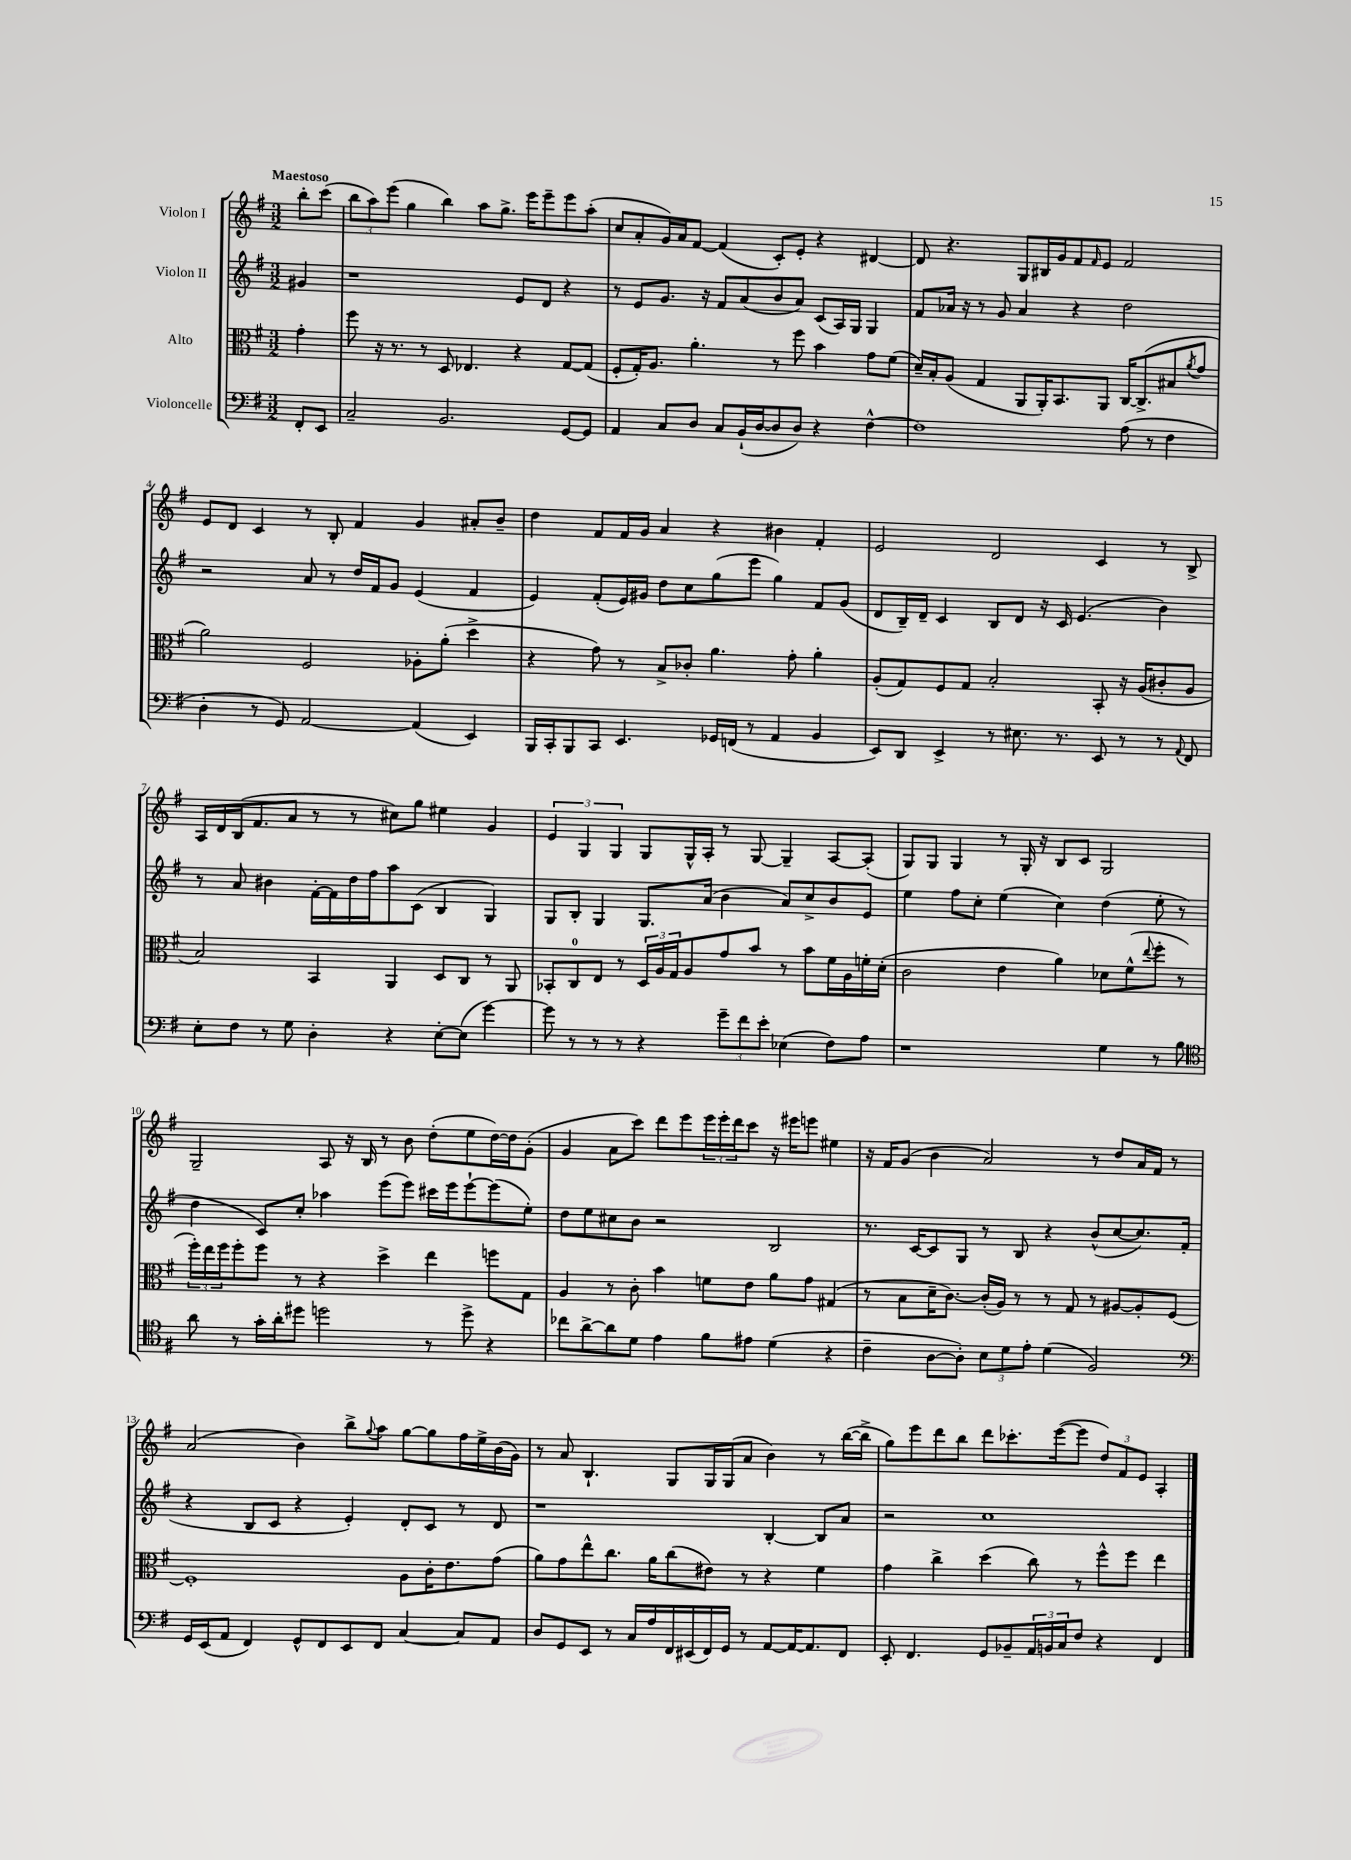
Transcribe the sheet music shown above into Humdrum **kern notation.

**kern	**kern	**kern	**kern
*part4	*part3	*part2	*part1
*staff4	*staff3	*staff2	*staff1
*I"Violoncelle	*I"Alto	*I"Violon II	*I"Violon I
*clefF4	*clefC3	*clefG2	*clefG2
*k[f#]	*k[f#]	*k[f#]	*k[f#]
*M3/2	*M3/2	*M3/2	*M3/2
=	=	=	=
!	!	!	!LO:TX:a:B:t=Maestoso
8FF#'/L	4g'\	4g#X/	8bb'\L
8EE/J	.	.	(8ccc\J
=1	=1	=1	=1
2C~/	8ff#\	1r	12bb\L
.	.	.	12aa\)
.	16r	.	.
.	.	.	(12eee\J
.	8.r	.	.
.	.	.	4gg\
.	8r	.	.
2.BB/	8D/	.	4bb\)
.	4.E-X/	.	.
.	.	.	8aa\L
.	.	.	8.gg^\J
.	4r	8e/L	.
.	.	.	16eee\KL
.	.	8d/J	8eee~\
[8GG/L	[8G/L	4r	8eee\
8GG/J]	(8G/J]	.	(8aa'\J
=2	=2	=2	=2
4AA/	8F#'/L	8r	8cc/L
.	16G'/K)	8e/L	8a'/
.	8.A/J	.	.
8C/L	.	8.g/J	16g/L)
.	.	.	16a/J
8D/J	4.a'\	.	[8f#/J
.	.	16r	.
8C/L	.	8f#/L	(4f#/]
(16BB`/L	.	(8a/	.
[16D/J	.	.	.
8D/]	8r	8b/	8c'/L)
8D/J)	8ff#\	8a/J)	8e'/J
4r	4b\	(8c/L	4r
.	.	16A/L)	.
.	.	16G/JJ	.
[4F#^^\	8g\L	4G/	[4d#X/
.	(8f#\J	.	.
=3	=3	=3	=3
1F#]	16d~/LL)	8f#/L	8d#/]
.	16B'/J	.	.
.	(8A/J	16a-X/Jk	4.r
.	.	16r	.
.	4G/	8r	.
.	.	8g/	.
.	8AA/L	4a-/	8G/L
.	16AA'/K)	.	16B#X/L
.	8.BB/	.	16g/J
.	.	4r	8f#/
.	.	.	16qqf#/
.	8AA/J	.	8e/J
(8A\	[16C/KL	2dd\	2f#/
.	(8.C^/]	.	.
8r	.	.	.
4F#\	8B#X/	.	.
.	8qa/	.	.
.	8g/J	.	.
!!LO:LB:g=z
=4	=4	=4	=4
4D'\	2a\)	2r	8e/L
.	.	.	8d/J
8r	.	.	4c/
8GG/)	.	.	.
[2AA/	2F#/	8a/	8r
.	.	8r	8B'/
.	.	16dd/LL	4f#/
.	.	16f#/J	.
.	.	8g/J	.
(4AA/]	8A-X'\L	(4e/	4g/
.	(8a'\J	.	.
4EE/)	4dd^\	4f#/	8a#X'/L
.	.	.	8b~/J
=5	=5	=5	=5
16BBB/LL	4r	4e/)	4dd\
16CC'/J	.	.	.
8BBB/	.	.	.
8CC/J	8g\)	(8f#'/L	8f#/L
4.EE/	8r	16e/L)	16f#/L
.	.	16g#X/JJ	16g/JJ
.	8B^/L	8dd\L	4a/
.	8c-X'/J	8cc\	.
16GG-X/LL	4.a\	(8gg\	4r
(16FFn/JJ	.	.	.
8r	.	8eee\J	.
4AA/	.	4gg\)	4b#X\
.	8g'\	.	.
4BB/	4a'\	8f#/L	4f#'/
.	.	(8g#/J	.
=6	=6	=6	=6
8EE/L)	(8A'/L	8d/L	2e/
8DD/J	8G/)	16B~/L)	.
.	.	16d~/JJ	.
4EE^/	8F#/	4c/	.
.	8G/J	.	.
8r	2B'/	8B/L	2d/
8.E#X\	.	8d/J	.
.	.	16r	.
8.r	.	16c/	.
.	.	(4.e/	.
8EE/	8BB'/	.	4c/
8r	16r	.	.
.	(16A/KL	.	.
8r	8c#X'/	4b\)	8r
8qqAA/	.	.	.
8FF#/	8A/J	.	8B^/
!!LO:LB:g=z
=7	=7	=7	=7
8E'\L	2B/)	8r	16A/LL
.	.	.	16d/
8F#\J	.	8a/	(16B/J
.	.	.	8.f#/
8r	.	4b#X\	.
8G\	.	.	8a/J
4D'\	4BB/	[16f#'\LL	8r
.	.	16f#\]	.
.	.	16dd\	8r
.	.	16ff#\J	.
4r	4AA/	8aa\	8cc#X\L)
.	.	(8c\J	8gg\J
[8E'\L	8D/L	4B/	4ee#X\
(8E\J]	8C/J	.	.
[4g\)	8r	4G/)	4g/
.	8AA/	.	.
=8	=8	=8	=8
8g\]	8BB-X'/L	8G/L	6e/
8r	8C/	8B'/J	.
.	.	.	6G/
8r	8E/J	4G/	.
.	.	.	6G/
8r	8r	.	.
4r	24D/LL	8.G/L	8G/L
.	24A/	.	.
.	24G/J	.	.
.	8A/	.	16G^^/L
.	.	(16a/Jk	16A'/JJ
12g~\L	8g/	4b\	8r
12f#\	.	.	.
.	8b/J	.	[8G/
12e'\J	.	.	.
(4E-X\	8r	8a/L)	4G~/]
.	8b\L	8cc^/	.
8F#\L)	16f#\L	8b/	[8A/L
.	16A\	.	.
8A\J	16fn'\	8e/J	(8A'/J]
.	(16d'\JJ	.	.
=9	=9	=9	=9
1r	2c\	4ee\	8G/L)
.	.	.	8G/J
.	.	8ff#\L	4G/
.	.	8cc'\J	.
.	4e\	(4ee\	8r
.	.	.	16G'/
.	.	.	16r
.	4a\)	4cc\)	8B/L
.	.	.	8c/J
4G\	8d-X\L	(4dd\	2G/
.	(8f#^^\	.	.
.	8qqee/	.	.
8r	8ff#'\J	8ee'\	.
8B\	8r	8r	.
!!LO:LB:g=z
=10	=10	=10	=10
*clefC4	*	*	*
8a\	24ff#'\LL)	4dd\	2G~/
.	24ee\	.	.
.	24ff#\J	.	.
8r	8ff#'\	.	.
16g'\LL	8ff#\J	8c/L)	.
16a'\J	.	.	.
8dd#X\J	8r	8cc'/J	.
2ddn\	4r	4aa-X\	8A/
.	.	.	16r
.	.	.	16B/
.	4dd^\	(8eee\L	8r
.	.	8eee\J)	8b\
8r	4ee\	16ccc#X\LL	(8dd'\L
.	.	16eee\J	.
8dd^\	.	[8eee`\	8ee\
4r	8ffn\L	(8eee\]	[16dd\L)
.	.	.	16dd\J]
.	8G\J	8ee'\J)	(8g'\J
=11	=11	=11	=11
8cc-X\L	4A/	8dd\L	4g/
[8a^\	.	8ee\	.
8a\]	8r	8cc#X\	8a\L
8d\J	8c'\	8b\J	8ccc\J)
4e\	4b\	2r	8ddd\L
.	.	.	8eee\
8f#\L	8fn\L	.	24eee\L
.	.	.	24eee'\
.	.	.	24ddd\J
8e#X\J	8e\J	.	8ccc\J
(4d\	8a\L	2B/	16r
.	.	.	16eee#X\KL
.	8g\J	.	8eeen\J
4r	(4G#X/	.	4ee#X\
=12	=12	=12	=12
4c~\	8r	8.r	16r
.	.	.	16f#/KL
.	8B\L	.	(8g/J
.	.	[16c/KL	.
[8A\L	16d~\K	8c/]	4b\
.	[8.c\J)	.	.
8A'\J])	.	8G/J	.
12B\L	(16c'/LL]	8r	2a/)
.	16A/JJ)	.	.
12d\	.	.	.
.	8r	8B/	.
12e'\J	.	.	.
(4d\	8r	4r	.
.	8G/	.	.
2F#/)	8r	(8b^^/L	8r
.	[8A#X/L	[8cc/	8dd/L
.	8A#'/]	8.cc/])	16a/L
.	.	.	16f#/JJ
.	[8F#/J	.	8r
.	.	(16f#/Jk	.
!!LO:LB:g=z
=13	=13	=13	=13
*clefF4	*	*	*
16GG/LL	1F#']	4r	(2a/
(16EE/J	.	.	.
8AA/J	.	.	.
4FF#/)	.	8B/L	.
.	.	8c/J	.
8GG^^/L	.	4r	4b\)
8FF#/	.	.	.
8EE/	.	4e'/)	8bb^\L
.	.	.	8qqgg/
8FF#/J	.	.	8aa\J
[4C/	8A\L	8d'/L	[8gg\L
.	16c'\K	8c/J	8gg\]
.	8.e\	.	.
8C/L]	.	8r	16ff#\L
.	.	.	16ee^\
8AA/J	(8g\J	8d/	(16b\
.	.	.	16g\JJ)
=14	=14	=14	=14
8D/L	8a\L)	1r	8r
8GG/	8g\	.	8a/
8EE/J	8ee^^\	.	4.B`/
8r	8.cc\J	.	.
16C/LL	.	.	.
16A/	16a\KL	.	.
16FF#/	(8cc\	.	8G/L
(16EE#X/	.	.	.
16FF#/)	8e#X\J)	.	16G/L
16GG/JJ	.	.	(16G/J
8r	8r	.	8a/J
[8AA/L	4r	[4B'/	4b\)
16AA/K_	.	.	.
8.AA/]	.	.	.
.	4f#\	8B/L]	8r
8FF#/J	.	8a/J	([16bb\LL
.	.	.	16bb^\JJ]
=15	=15	=15	=15
8EE'/	4g\	2r	8gg\L)
4.FF#/	.	.	8eee\
.	4cc^\	.	8ddd\
.	.	.	8bb\J
8GG/L	(4dd\	1cc	8ddd\L
8BB-X~/	.	.	8.ccc-X'\
24AA/L	8cc\)	.	.
24BBn/	.	.	.
.	.	.	([16eee\k
24C/J	.	.	.
8F#/J	8r	.	8eee\J]
4r	8ff#^^\L	.	12dd/L)
.	.	.	12f#/
.	8ff#\J	.	.
.	.	.	12e/J
4FF#/	4ee\	.	4A'/
==	==	==	==
*-	*-	*-	*-
